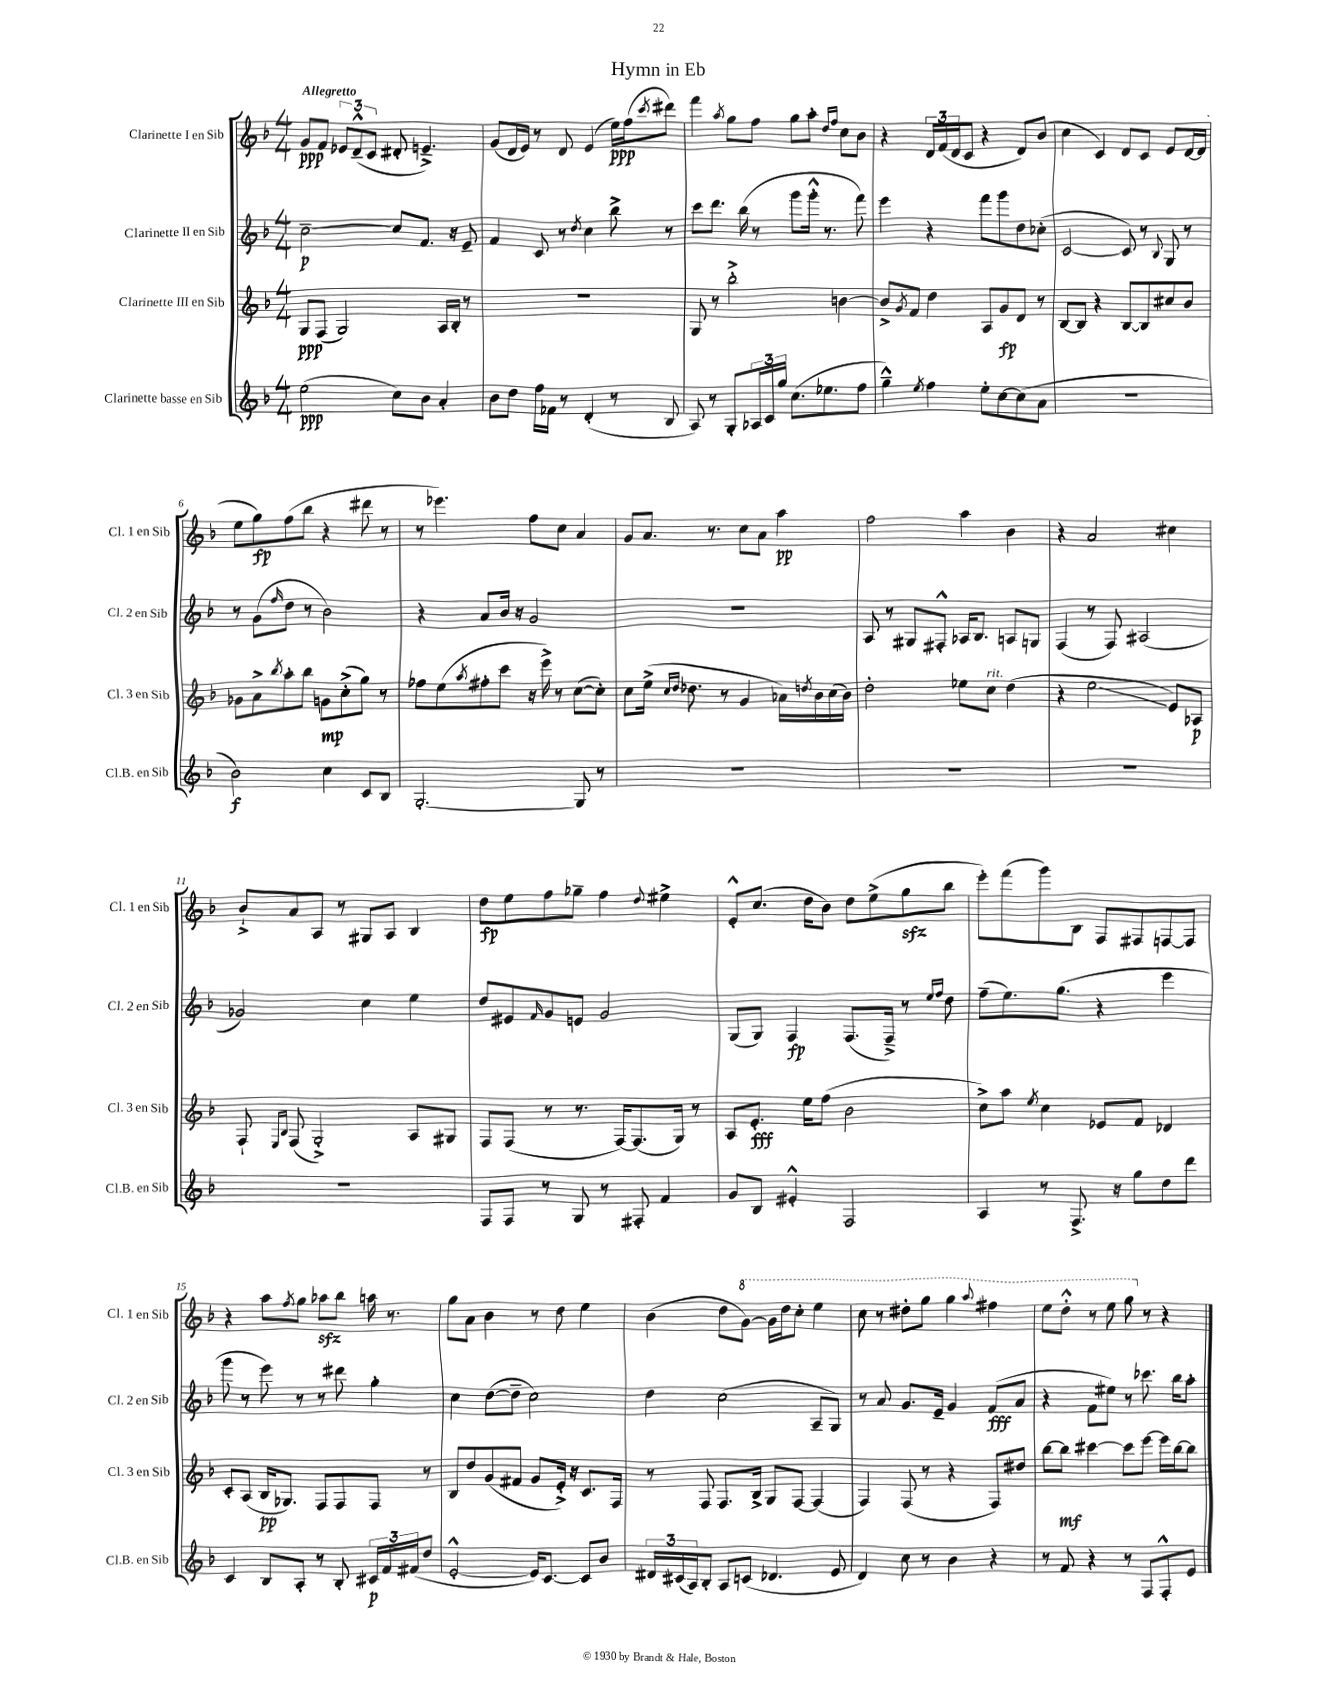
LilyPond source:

\header { title = "Hymn in Eb" }
<<
\new StaffGroup <<
\new Staff = "s0" \with { instrumentName = "Clarinette I en Sib" shortInstrumentName = "Cl. 1 en Sib" } {
    \clef treble \key f \major \numericTimeSignature \time 4/4 \tempo "Allegretto"
    g'8\ppp f'8 \tuplet 3/2 { ees'8 d'8---^( c'8 } dis'8-. e'4.--->) |
    g'8( d'16 e'16) r8 d'8 e'4( e''16\ppp) f''16( \acciaccatura { c'''8 } dis'''8) |
    f'''4 \acciaccatura { a''8 } g''8 f''8 g''8 a''8-. \grace { d''16 f''16 } c''8 bes'8 |
    r4 \tuplet 3/2 { d'16 f'16( d'16 } c'8 r4 d'8) bes'8( |
    c''4 c'4) d'8 c'8 e'8 d'16~ d'16( |
    e''8 g''8\fp) f''8( bes''8 r4 dis'''8 r8 |
    r8 ees'''4.) f''8 c''8 a'4 |
    g'8 a'8. r8. c''8 a'8 a''4\pp |
    f''2 a''4 bes'4 |
    r4 a'2 cis''4 |
    bes'8-!-> a'8 a8 r8 gis8 a8 bes4 |
    d''8\fp e''8 f''8 ges''8-- f''4 \appoggiatura { d''8 } eis''4-> |
    e'8-.-^ c''8.( d''16 bes'8) d''8 e''8->( g''8\sfz bes''8 |
    e'''8-.) f'''8( g'''8) bes8 f8 fis8 f8~ f8 |
    r4 a''8 \acciaccatura { f''8 } g''8 aes''8\sfz bes''8 a''16 r8. |
    g''8 a'8 bes'4 r8 d''8 e''4 |
    bes'4( d''8 \ottava #1 g''8~) g''16 d'''16 c'''8-. e'''4 |
    c'''8 r8 dis'''8-. g'''8 g'''4 \appoggiatura { a'''8 } fis'''4 |
    e'''8 d'''8-.-^ r8 e'''8 g'''8 \ottava #0 r8 r4 \bar "|." |
}
\new Staff = "s1" \with { instrumentName = "Clarinette II en Sib" shortInstrumentName = "Cl. 2 en Sib" } {
    \clef treble \key f \major \numericTimeSignature \time 4/4
    c''2~--\p c''8 f'8. r16 e'8-- |
    f'4 c'8 r8 \acciaccatura { d''8 } c''4 bes''8-> r8 |
    c'''8 d'''8. bes''16( r8 g'''8 g'''16-.-^ r8. f'''8) |
    e'''4 r4 f'''8 g'''8 d''8 ces''8-.( |
    c'2~ c'8) r8 \appoggiatura { bes8 } g8 r8 |
    r8 g'8( \grace { f''16 } d''8 r8 bes'2) |
    r4 a'8 bes'16 r16 g'2 |
    R1 |
    a8 r8 gis8 fis8-.-^ aes16 bes8. a8 g8 |
    f4( r8 f8) ais2( |
    ges'2) c''4 e''4 |
    d''8 eis'8 \grace { f'16 } g'8 e'8 g'2 |
    g8( g8) f4\fp f8.( f16--->) r8 \grace { e''16 f''16 } d''8 |
    f''8--( e''8.) g''8.( r4 e'''4 |
    g'''8 r8 e'''8) r8 r8 dis'''8 g''4-. |
    c''4 d''8~( d''8-- c''2) |
    d''4 c''2( a8-- g8) |
    r8 a'8 g'8. e'16-- g'4 f'8\fff( a'8 |
    r4 f'8 eis''8) r8 ces'''8. bes''16 a''8-. \bar "|." |
}
\new Staff = "s2" \with { instrumentName = "Clarinette III en Sib" shortInstrumentName = "Cl. 3 en Sib" } {
    \clef treble \key f \major \numericTimeSignature \time 4/4
    g8\ppp f8( g2) a16 bes16-. r8 |
    R1 |
    g8 r8 bes''2-.-> b'4~ |
    b'8-> \acciaccatura { g'8 } f'8 d''4 a8 g'8\fp d'8 r8 |
    bes8~ bes8 r4 bes8~ bes8 cis''8 bes'8 |
    ges'8 a'8-> \acciaccatura { bes''8 } a''8-. bes''8 g'8\mp c''8-.->( g''8) r8 |
    fes''8 e''8( \acciaccatura { a''8 } fis''8-. c'''8 r16 e'''16->) r8 c''8~( c''8-.) |
    c''8 e''16->( \grace { c''16 d''16 } des''8. r8 g'4 aes'16) \acciaccatura { d''8 } bes'16 c''16( bes'16) |
    d''2-. ees''8 c''8^\markup { \italic "rit." } d''4( |
    r4 e''2\glissando e'8) aes8\p |
    f8-! \grace { e16 bes16 } f8( g2-.->) a8 gis8 |
    f8 f8( r8 r8. f16~) f8.( g16) r8 |
    a8 e'8.-.\fff e''16 f''8( bes'2 |
    c''8->) a''8 \acciaccatura { e''8 } c''4 ees'8 f'8 des'4 |
    c'8-. a8( bes16\pp ges8.) f8 f8 f8 r8 |
    bes8 d''8 g'8( fis'8 g'8 e'16-.->) r16 c'8. f16 |
    r8 f8 f8. bes16-> g8 f8~ f4( |
    f4) f8( r8 r4 f8) dis''8 |
    bes''8~ bes''8\mf cis'''4~ cis'''8 e'''8~ e'''16 bes''16~ bes''8 \bar "|." |
}
\new Staff = "s3" \with { instrumentName = "Clarinette basse en Sib" shortInstrumentName = "Cl.B. en Sib" } {
    \clef treble \key f \major \numericTimeSignature \time 4/4
    e''2\ppp( c''8) bes'8 a'4-. |
    bes'8 d''8 f''16 fes'16 r8 d'4-.( r8 bes8 |
    a8) r8 g8-. \tuplet 3/2 { aes16 c'16 g''16 } c''8.( ees''8. f''8 |
    g''4---^) \acciaccatura { e''8 } f''4 e''8-. c''8~ c''8( a'8 |
    R1 |
    bes'2\f) c''4 c'8 bes8 |
    g2.~-. g8 r8 |
    R1 |
    R1 |
    R1 |
    R1 |
    f8 f8 r8 g8 r8 fis8-. f'4 |
    g'8 bes8 eis'4-.-^ f2 |
    a4 r8 f8.-> r16 g''8 d''8 d'''8 |
    c'4 bes8 a8-. r8 bes8-. \tuplet 3/2 { cis'16\p f'16 fis'16( } d''8 |
    e'2~-.-^ e'16) c'8.~ c'8 bes'8 |
    \tuplet 3/2 { dis'16 cis'16( a16) } bes8-. a8 c'8( des'4. e'8 |
    d'4) c''8 r8 bes'4 r4 |
    r8 f'8 r4 r8 f8 f8-.-^ e'8 \bar "|." |
}
>>
>>
